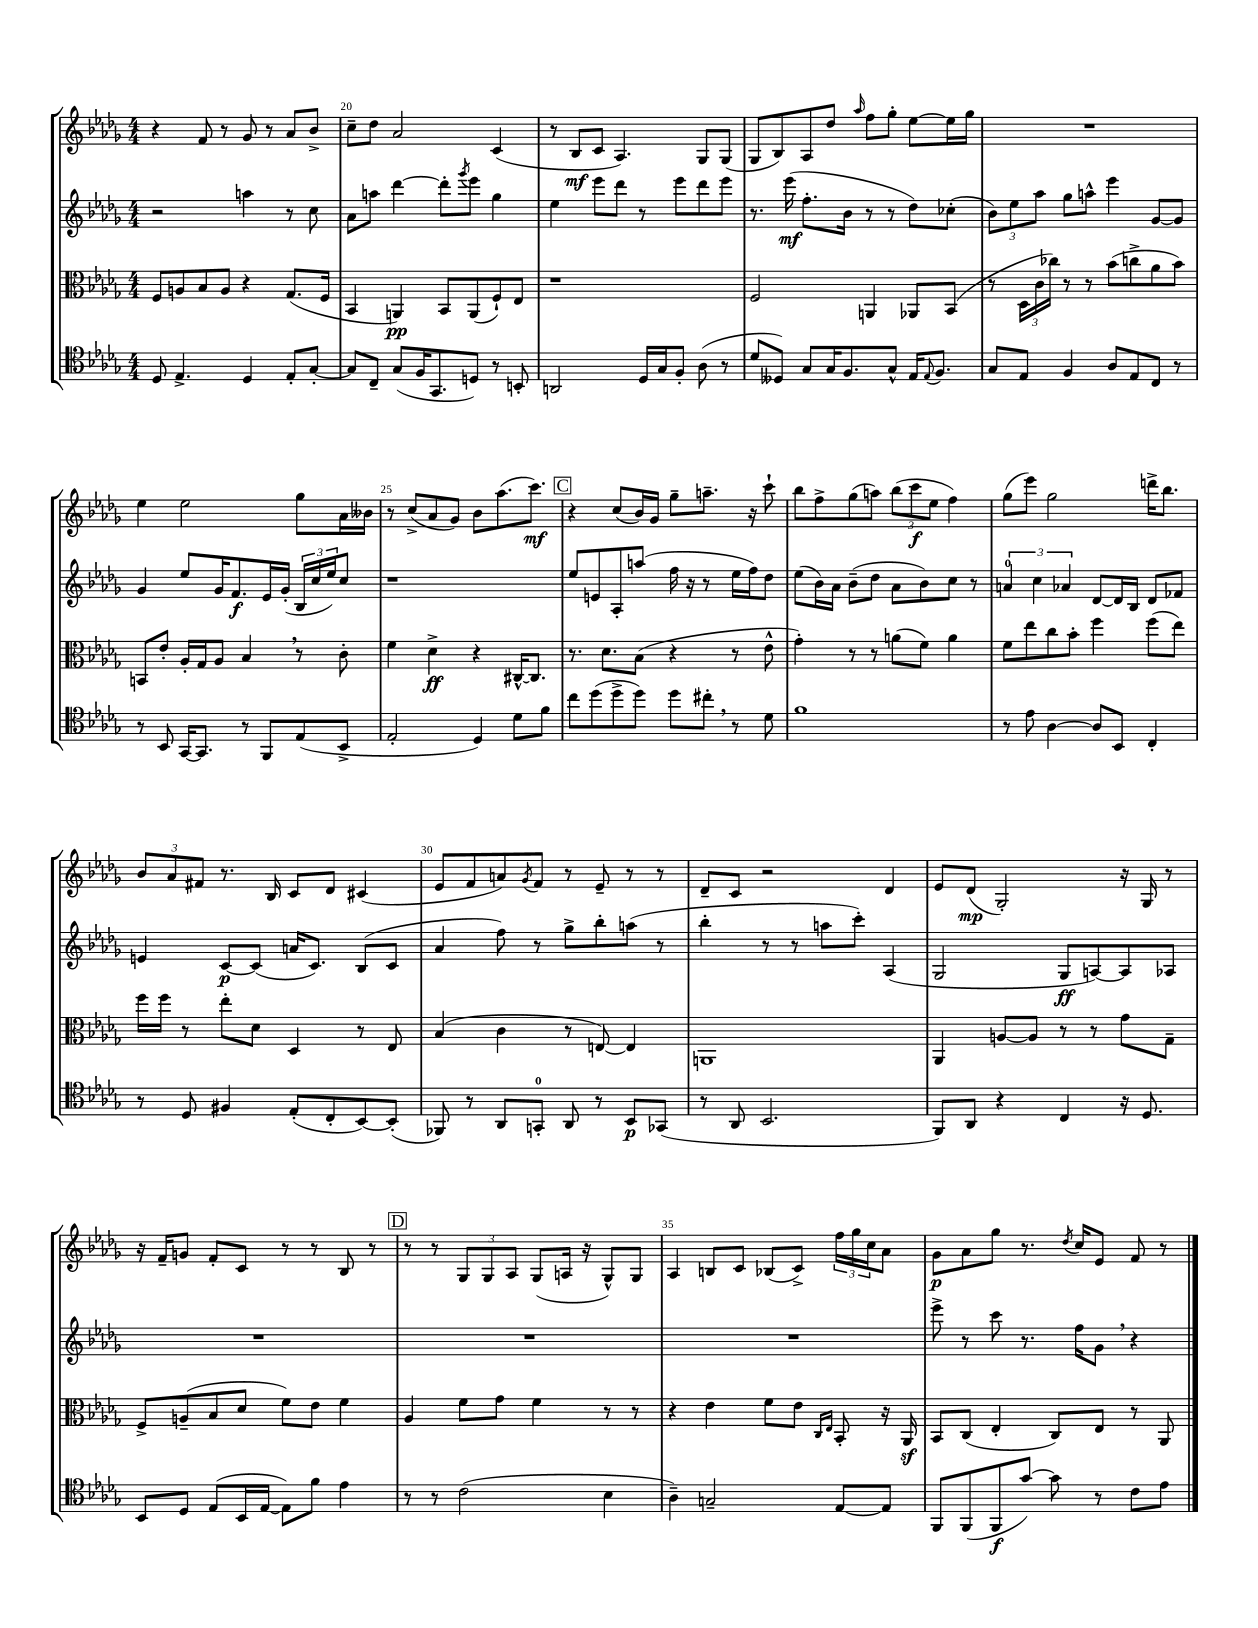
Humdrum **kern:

**kern	**kern	**kern	**kern
*staff4	*staff3	*staff2	*staff1
*clefC4	*clefC3	*clefG2	*clefG2
*k[b-e-a-d-g-]	*k[b-e-a-d-g-]	*k[b-e-a-d-g-]	*k[b-e-a-d-g-]
*M4/4	*M4/4	*M4/4	*M4/4
8D-	8F	2r	4r
4.E-^	8A	.	.
.	8B-	.	8f
.	8A	.	8r
4D-	4r	4aa	8g-
.	.	.	8r
8E-'	(8.G-	8r	8a-
[8G-'	.	8cc	8b-^
.	16F	.	.
=	=	=	=
8G-]	4BB-	8a-	8cc~
8C~	.	8aa	8dd-
(8G-	4AA)	[4ddd-	2a-
16F	.	.	.
8.GG-	.	.	.
.	8BB-	8ddd-']	.
.	.	8qggg-	.
8D)	(8AA	8eee-	.
8r	8F`)	4gg-	(4c
8BB'	8E-	.	.
=	=	=	=
2AA	1r	4ee-	8r
.	.	.	8B-
.	.	8eee-	8c
.	.	8ddd-	4.A-)
16D-	.	8r	.
16G-	.	.	.
8F'	.	8eee-	.
(8A-	.	8ddd-	8G-
8r	.	8eee-	(8G-
=	=	=	=
8d-	2F	8.r	8G-
8D--)	.	.	8B-)
.	.	(16eee-	.
8G-	.	8.ff'	8A-
16G-	.	.	8dd-
8.F	.	16b-	.
.	.	.	16qqaa-
.	4AA	8r	8ff
8G-^^	.	8r	8gg-'
16E-	8AA-	8dd-)	[8ee-
8qqE-	.	.	.
8.F	.	.	.
.	(8BB-	(8cc-'	16ee-]
.	.	.	16gg-
=	=	=	=
8G-	8r	12b-)	1r
.	.	12ee-	.
8E-	24D-	.	.
.	24c	12aa-	.
.	24cc-)	.	.
4F	8r	8gg-	.
.	8r	8aa^^	.
8A-	(8b-	4eee-	.
8E-	8cc^	.	.
8C	8a-	[8g-	.
8r	8b-)	8g-]	.
=	=	=	=
8r	8BB	4g-	4ee-
8BB-	8e-'	.	.
[16GG-	16A-'	8ee-	2ee-
8.GG-]	16G-	.	.
.	8A-	16g-	.
.	.	8.f	.
8r	4B-	.	.
8FF	.	16e-	.
.	.	(16g-'	.
(8E-	8r	24B-	8gg-
.	.	24cc	.
.	.	24ee-)	.
8BB-^	8c'	8cc	16a-
.	.	.	16b--
=	=	=	=
2E-'	4f	1r	8r
.	.	.	(8cc^
.	4d-^	.	8a-
.	.	.	8g-)
4D-)	4r	.	8b-
.	.	.	(8.aa-
8d-	[16C#^^	.	.
.	8.C#]	.	8.ccc)
8f	.	.	.
=	=	=	=
8cc	8.r	8ee-	4r
(8dd-	.	8e	.
.	8.d-	.	.
8dd-^	.	8A-'	(8cc
8dd-)	(8B-	(8aa	16b-)
.	.	.	16g-
8dd-	4r	16ff	8gg-~
.	.	16r	.
8cc#'	.	8r	8.aa~
8r	8r	16ee-	.
.	.	16ff)	16r
8d-	8e-^^	8dd-	8ccc`
=	=	=	=
1f	4g-')	(8ee-	8bb-
.	.	16b-)	8ff^
.	.	16a-	.
.	8r	(8b-~	(8gg-
.	8r	8dd-	8aa)
.	(8a	8a-	(12bb-
.	.	.	12ccc
.	8f)	8b-)	.
.	.	.	12ee-
.	4a	8cc	4ff)
.	.	8r	.
=	=	=	=
8r	8f	6a	(8gg-
8e-	8ee-	.	8eee-)
.	.	6cc	.
[4A-	8cc	.	2gg-
.	.	6a-	.
.	8b-'	.	.
8A-]	4ff	[8d-	.
8BB-	.	16d-]	.
.	.	16B-	.
4C'	(8ff	8d-	16ddd^
.	.	.	8.bb-
.	8ee-)	8f-	.
=	=	=	=
8r	16ff	4e	12b-
.	16ff	.	.
.	.	.	12a-
8D-	8r	.	.
.	.	.	12f#
4F#	8ee-'	[8c	8.r
.	8d-	(8c]	.
.	.	.	16B-
(8E-'	4D-	16a	8c
.	.	8.c)	.
8C'	.	.	8d-
[8BB-)	8r	(8B-	(4c#
(8BB-']	8E-	8c	.
=	=	=	=
8FF-)	(4B-	4a-	8e-
8r	.	.	8f
8AA-	4c	8ff)	8a)
.	.	.	8qg-
8GG'	.	8r	8f
8AA-	8r	8gg-^	8r
8r	[8E)	8bb-'	8e-~
8BB-	4E]	(8aa	8r
(8GG-	.	8r	8r
=	=	=	=
8r	1AA	4bb-'	8d-~
8AA-	.	.	8c
2.BB-	.	8r	2r
.	.	8r	.
.	.	8aa	.
.	.	8ccc')	.
.	.	(4A-	4d-
=	=	=	=
8FF)	4AA-	2G-	8e-
8AA-	.	.	(8d-
4r	[8A	.	2G-')
.	8A]	.	.
4C	8r	8G-	.
.	8r	[8A)	.
16r	8g-	8A]	16r
8.D-	.	.	16G-
.	8G-~	8A-	8r
=	=	=	=
8BB-	8F^	1r	16r
.	.	.	16f~
8D-	(8A~	.	8g
(8E-	8B-	.	8f'
16BB-	8d-	.	8c
[16E-	.	.	.
8E-])	8f)	.	8r
8f	8e-	.	8r
4e-	4f	.	8B-
.	.	.	8r
=	=	=	=
8r	4A-	1r	8r
8r	.	.	8r
(2c	8f	.	12G-
.	.	.	12G-
.	8g-	.	.
.	.	.	12A-
.	4f	.	(8G-
.	.	.	16A
.	.	.	16r
4B-	8r	.	8G-^^)
.	8r	.	8G-
=	=	=	=
4A-~)	4r	1r	4A-
2G~	4e-	.	8B
.	.	.	8c
.	8f	.	(8B-
.	8e-	.	8c^)
.	16qqC	.	.
.	16qqE-	.	.
[8E-	8BB-'	.	24ff
.	.	.	24gg-
.	.	.	24cc
8E-]	16r	.	8a-
.	16AA-	.	.
=	=	=	=
8FF	8BB-	8eee-^	8g-
(8FF	(8C	8r	8a-
8FF	4E-'	8ccc	8gg-
[8g-)	.	8.r	8.r
8g-]	8C)	.	.
.	.	.	8qdd-
.	.	16ff	16cc
8r	8E-	8g-	8e-
8c	8r	4r	8f
8e-	8AA-	.	8r
==	==	==	==
*-	*-	*-	*-
